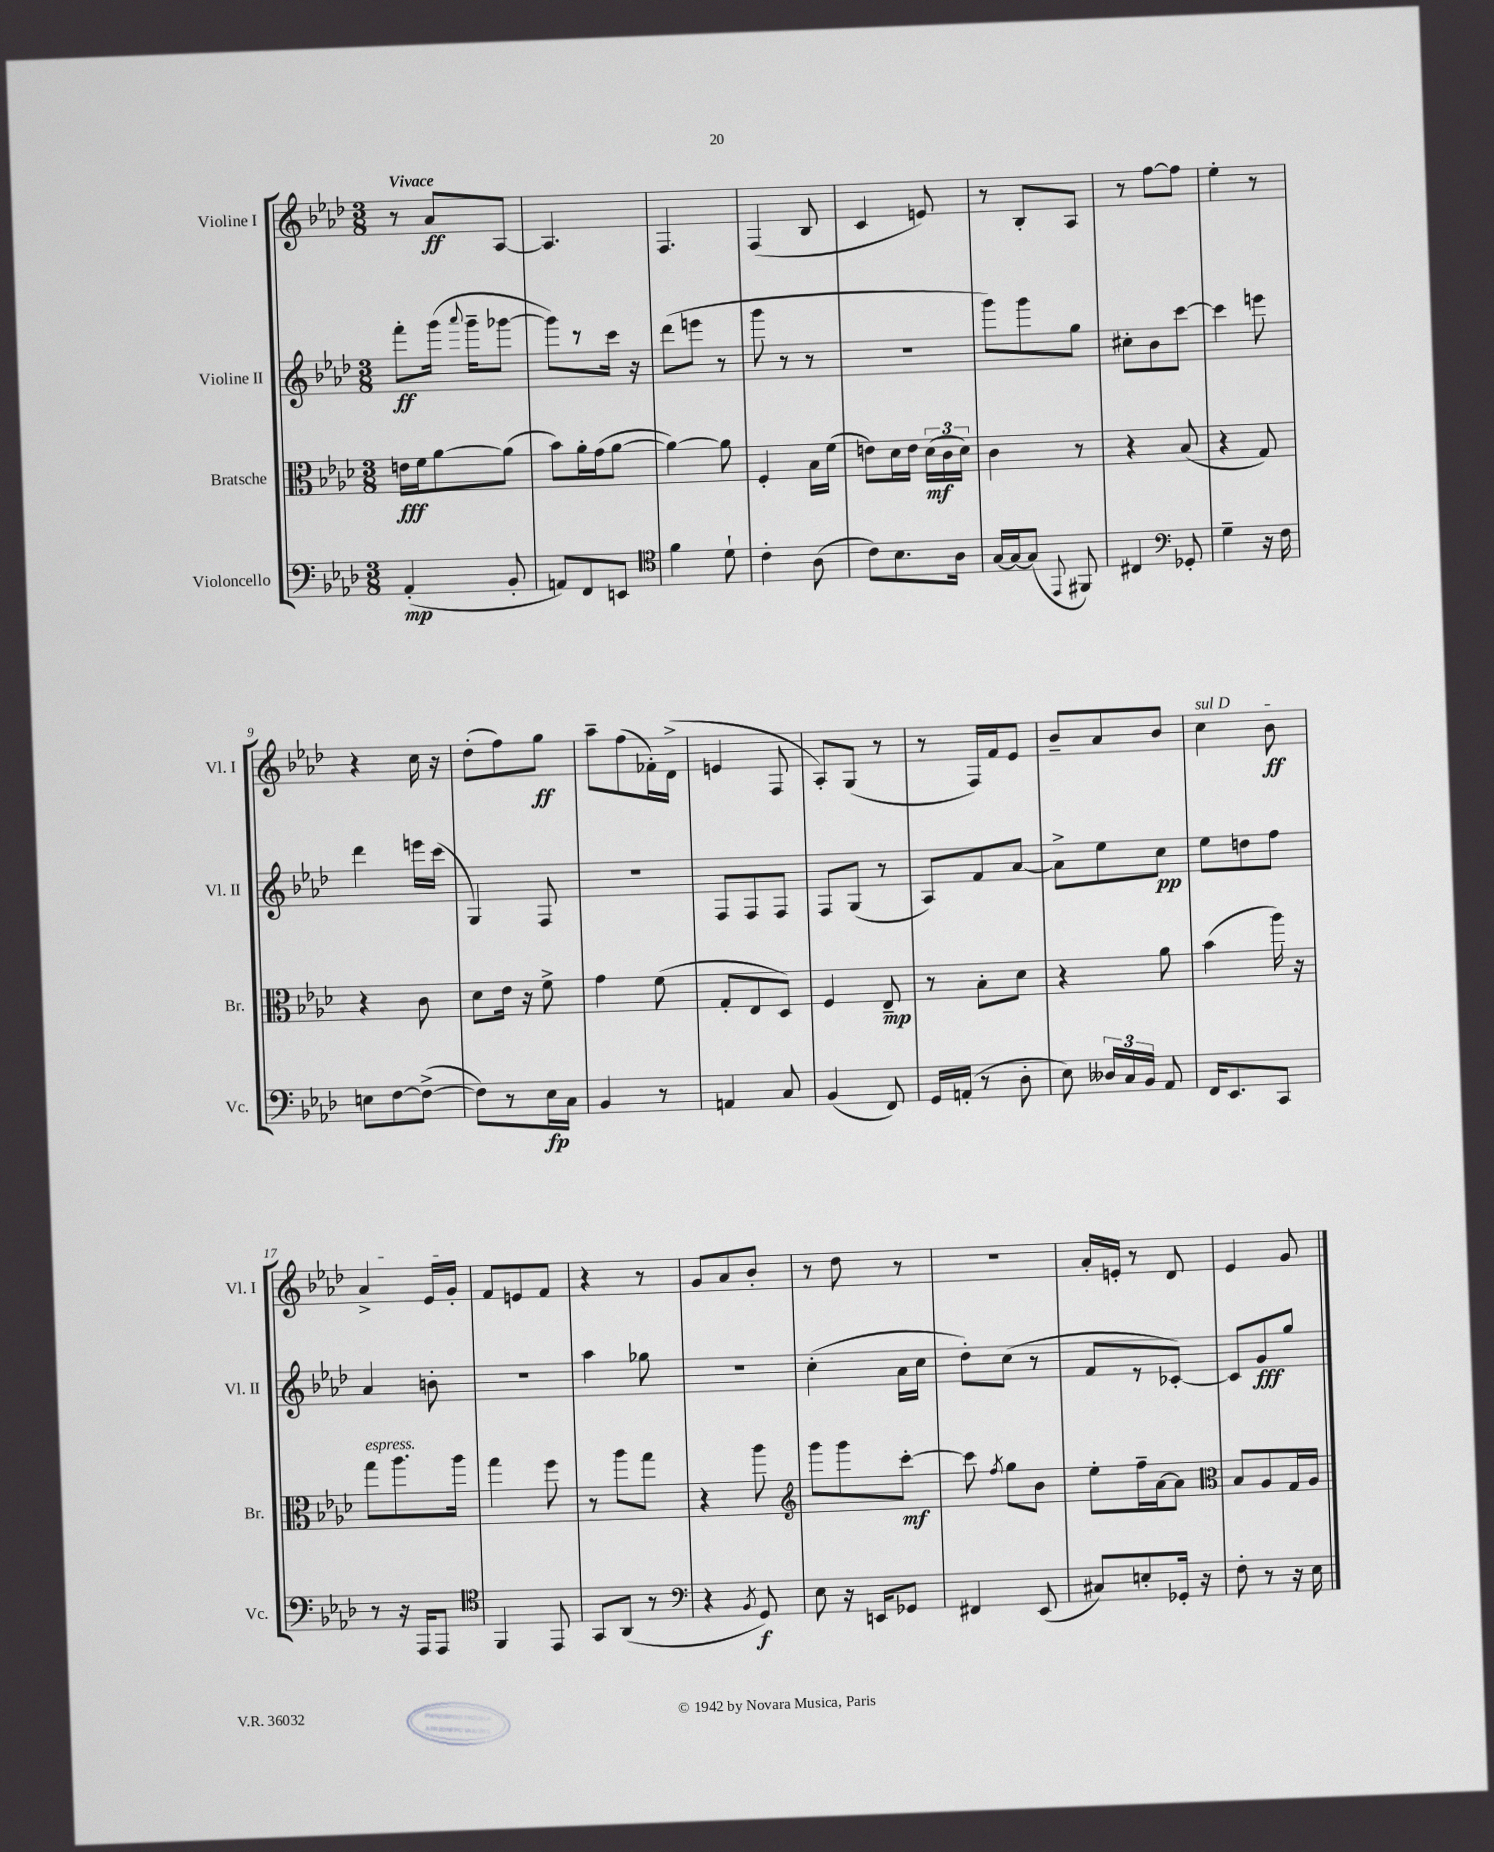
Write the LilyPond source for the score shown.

<<
\new StaffGroup <<
\new Staff = "s0" \with { instrumentName = "Violine I" shortInstrumentName = "Vl. I" } {
    \clef treble \key aes \major \numericTimeSignature \time 3/8 \tempo "Vivace"
    \autoBeamOff r8 aes'8[\ff aes8]~ |
    aes4. |
    f4. |
    f4( bes8 |
    c'4 e'8) |
    r8 bes8[-. aes8] |
    r8 f''8[~ f''8] |
    ees''4-. r8 |
    r4 c''16 r16 |
    des''8[-.( f''8) g''8]\ff |
    aes''8[-- f''8( fes'16-.) des'16]->( |
    e'4 f8 |
    aes8[-.) g8]( r8 |
    r8 f16[) f'16 ees'8] |
    bes'8[-- aes'8 bes'8] |
    \once \override TextSpanner.bound-details.left.text = \markup { \italic "sul D" } c''4\startTextSpan bes'8\ff |
    aes'4-> ees'16[ g'16]-.\stopTextSpan |
    f'8[ e'8 f'8] |
    r4 r8 |
    g'8[ aes'8 bes'8]-. |
    r8 des''8 r8 |
    R4. |
    aes'16[-. e'16]-. r8 des'8 |
    ees'4 g'8 \bar "|." |
}
\new Staff = "s1" \with { instrumentName = "Violine II" shortInstrumentName = "Vl. II" } {
    \clef treble \key aes \major \numericTimeSignature \time 3/8
    \autoBeamOff f'''8[-.\ff g'''16]( \appoggiatura { aes'''8 } g'''16[-- ges'''8]~ |
    ges'''8[) r8 c'''16] r16 |
    des'''8[( e'''8] r8 |
    g'''8 r8 r8 |
    R4. |
    g'''8[) g'''8 g''8] |
    cis''8[-. bes'8 c'''8]~ |
    c'''4 e'''8 |
    des'''4 e'''16[ c'''16]( |
    g4) f8 |
    R4. |
    f8[ f8 f8] |
    f8[ g8]( r8 |
    aes8[) f'8 aes'8]~ |
    aes'8[-> ees''8 c''8]\pp |
    ees''8[ d''8 f''8] |
    aes'4 b'8-. |
    R4. |
    aes''4 ges''8 |
    R4. |
    c''4-.( aes'16[ c''16] |
    des''8[-.) c''8]( r8 |
    f'8[ r8 ces'8]~-.) |
    ces'8[ g'8\fff g''8] \bar "|." |
}
\new Staff = "s2" \with { instrumentName = "Bratsche" shortInstrumentName = "Br." } {
    \clef alto \key aes \major \numericTimeSignature \time 3/8
    \autoBeamOff e'16[\fff f'16 aes'8~ aes'8]( |
    bes'8[) aes'16-. g'16( aes'8]~ |
    aes'4~) aes'8 |
    f4-. bes16[ f'16]( |
    e'8[) des'16 e'16] \tuplet 3/2 { des'16[\mf( c'16 des'16]) } |
    c'4 r8 |
    r4 bes8( |
    r4 g8) |
    r4 c'8 |
    des'8[ ees'16] r16 f'8-> |
    g'4 f'8( |
    g8[-. ees8 des8]) |
    f4 ees8--\mp |
    r8 bes8[-. des'8] |
    r4 aes'8 |
    bes'4( aes''16) r16 |
    g''8[^\markup { \italic "espress." } aes''8. aes''16] |
    g''4 f''8 |
    r8 aes''8[ g''8] |
    r4 aes''8 |
    \clef treble g'''8[ g'''8 c'''8]~-.\mf |
    c'''8 \acciaccatura { f''8 } g''8[ bes'8] |
    ees''8[-. f''16-- aes'16~ aes'8] |
    \clef alto bes8[ aes8 g16 aes16] \bar "|." |
}
\new Staff = "s3" \with { instrumentName = "Violoncello" shortInstrumentName = "Vc." } {
    \clef bass \key aes \major \numericTimeSignature \time 3/8
    \autoBeamOff aes,4-.\mp( bes,8-. |
    a,8[) f,8 e,8] |
    \clef tenor f'4 des'8-! |
    c'4-. aes8( |
    c'8[) bes8. aes16] |
    g16[~ g16~ g8]( \appoggiatura { ees,8 } fis,8) |
    cis4 \clef bass ges,8-. |
    g4-- r16 f16 |
    e8[ f8~ f8]~->( |
    f8[) r8 ees16\fp c16] |
    bes,4 r8 |
    a,4 c8 |
    bes,4( f,8) |
    g,16[ a,16]-.( r8 des8-. |
    ees8) \tuplet 3/2 { deses16[ c16 bes,16] } aes,8 |
    f,16[ ees,8. c,8] |
    r8 r16 aes,,16[ aes,,8] |
    \clef tenor f,4 ees,8 |
    g,8[ aes,8]( r8 |
    \clef bass r4 \acciaccatura { bes,8 } g,8\f) |
    ees8 r16 e,16[ ges,8] |
    fis,4 ees,8( |
    cis8[) e8-. ges,16]-. r16 |
    f8-. r8 r16 ees16 \bar "|." |
}
>>
>>
